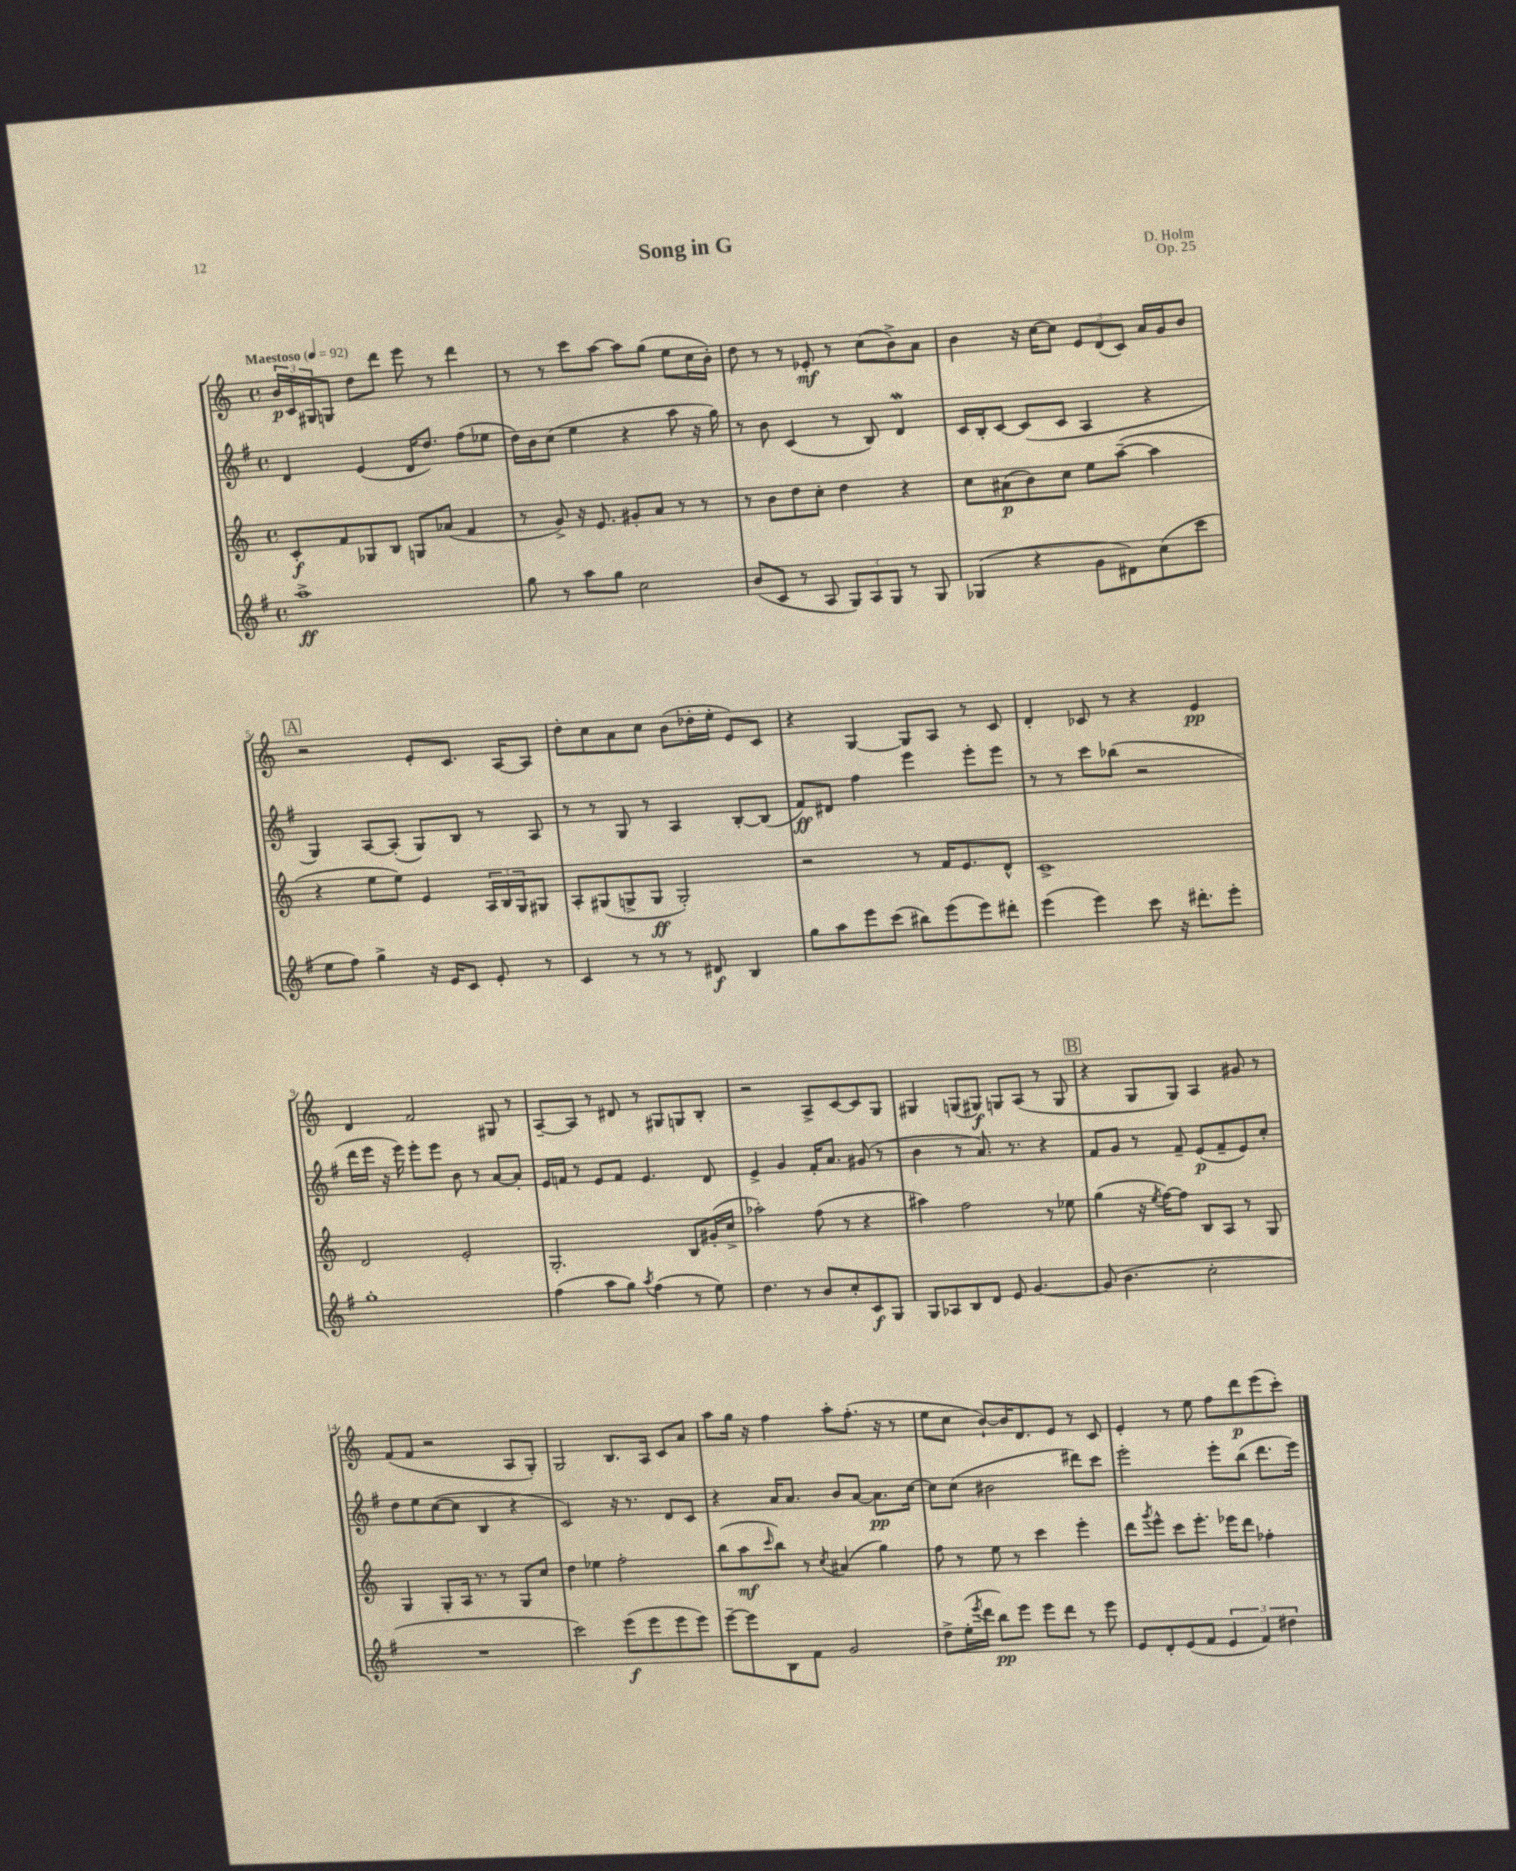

**kern	**kern	**kern	**kern
*staff4	*staff3	*staff2	*staff1
*clefG2	*clefG2	*clefG2	*clefG2
*k[f#]	*k[]	*k[f#]	*k[]
*M4/4	*M4/4	*M4/4	*M4/4
*met(c)	*met(c)	*met(c)	*met(c)
*MM92	*MM92	*MM92	*MM92
1aa^	8c'	4d	24b
.	.	.	24c
.	.	.	24G#
.	8f	.	8G
.	8G-	(4e	8dd
.	8B	.	8ddd
.	8G	16d	8eee
.	.	8.dd)	.
.	(8a-	.	8r
.	4f	(8ff#	4ddd
.	.	8ee-	.
=	=	=	=
8gg	8r	16dd)	8r
.	.	16b	.
8r	8g^)	(8cc	8r
8aa	16r	4ee	8ccc
.	8.e	.	.
8gg	.	.	[8aa
2cc	8g#'	4r	8aa]
.	8a	.	(8gg
.	8r	8aa	8ee
.	8r	16r	16cc
.	.	16gg)	16b')
=	=	=	=
(8b	8r	8r	8dd
8c	8b	8b	8r
8r	8dd	(4c	8r
8A	8cc'	.	8e-'
12G)	4dd	8r	8r
12A	.	.	.
.	.	8B)	(8cc
12G	.	.	.
8r	4r	4d	8b^)
8G	.	.	8a
=	=	=	=
(4G-	8cc	16c	4b
.	.	16B'	.
.	(8a#	[8c	.
4r	8b)	(8c]	16r
.	.	.	[16cc
.	8cc	8c	8cc]
8g	8ee	4A	12e
.	.	.	(12d
8d#)	([8aa~	.	.
.	.	.	12c)
(8cc	4aa]	4r	16a
.	.	.	16g
8ccc	.	.	8b
=	=	=	=
8ee	4r	4G)	2r
8ff#)	.	.	.
4gg^	8ee	[8A	.
.	8ee)	(8A']	.
16r	4e	8G)	8e'
16e	.	.	.
8c	.	8B	8.c
8e'	24A	8r	.
.	24B	.	.
.	.	.	[16A
.	24G	.	.
8r	8G#	8A	8A]
=	=	=	=
4c	8A'	8r	8dd'
.	(8G#	8r	8cc
8r	8G^	8G	8a
8r	8G	8r	8cc
8r	2G')	4A	(8b
8d#	.	.	16dd-'
.	.	.	16ee'
4B	.	[8B'	8e)
.	.	(8B]	8c
=	=	=	=
8gg	2r	8f#)	4r
8aa	.	8d#	.
8eee	.	4ff#	[4G
(8ccc	.	.	.
8bb#)	8r	4eee	8G]
(8eee	16f	.	8A
.	8.e	.	.
8eee)	.	8eee'	8r
8ddd#'	8d^^	8eee	8c
=	=	=	=
(4eee	1c^	8r	4d'
.	.	8r	.
4eee)	.	8ccc	8c-
.	.	(8bb-	8r
8ccc	.	2r	4r
16r	.	.	.
8.ddd#'	.	.	.
.	.	.	4e
8eee'	.	.	.
=	=	=	=
1gg'	2d	16ddd	4d
.	.	16eee	.
.	.	16r	.
.	.	16eee)	.
.	.	8eee'	2f
.	.	8eee	.
.	2e'	8b	.
.	.	8r	.
.	.	[8a	8G#
.	.	8a']	8r
=	=	=	=
(4ff#	2.G'	16e	[8A~
.	.	16f	.
.	.	8r	8A]
8aa	.	8e	8r
8gg)	.	8f	8d#
8qaa	.	.	.
(4ff#	.	4.e	8r
.	.	.	8G#
8r	8B	.	8G
8ee)	(16g#'	8d	8B'
.	16cc^	.	.
=	=	=	=
4.dd	2aa-')	4e^	2r
.	.	4g	.
8r	.	.	.
8b	(8ff	16f#'	8A^
.	.	8.a	.
8cc'	8r	.	[8c
8c	4r	(8g#	8c]
8G	.	8r	8G
=	=	=	=
8G	4aa#)	4b	4G#
8A-	.	.	.
8B	2ff	8r	(8G
8d	.	8.a)	8G#)
8e	.	.	8G
.	.	8.r	.
[4.g	.	.	(8A
.	8r	4r	8r
.	8ee-	.	8G
=	=	=	=
(8g]	(4gg	8f#	4r
4.b	.	8g	.
.	16r	8r	8G
.	8qee	.	.
.	[16ff)	.	.
.	8ff]	8f#~	8G)
2cc'	8B	(8e	4A
.	8A	8f#~	.
.	8r	8e)	8g#
.	8G	8cc'	8r
=	=	=	=
1r	4G	8dd	(8f
.	.	8ee	8f
.	8G'	([8cc	2r
.	16A	8cc]	.
.	8.r	.	.
.	.	4B	.
.	8r	.	.
.	8G	4r	8A
.	8cc	.	8G')
=	=	=	=
2ccc)	4dd	2c)	2G
.	4ee-	.	.
(8eee	2ff'	16r	8.B
.	.	8.r	.
8eee	.	.	.
.	.	.	16A
8eee	.	8d	8c
8eee)	.	8c	8a
=	=	=	=
[8eee~	(8bb	4r	8aa
8eee]	8aa	.	16gg
.	.	.	16r
.	16qqccc	.	.
8B	8bb)	16a	4ff
.	.	8.a	.
8f#	8r	.	.
.	8qcc	.	.
2g	(4a#	8b	8aa'
.	.	[8a	(8.ff'
.	4gg)	8.a]	.
.	.	.	16r
.	.	.	8r
.	.	[16cc	.
=	=	=	=
8dd^	8ff	8cc]	8ee
(16ee'	8r	(8cc	8cc
8qeee	.	.	.
16ddd	.	.	.
8bb)	8ee	2b#	[8b`)
8eee	8r	.	16b]
.	.	.	8.d
8eee	4ccc	.	.
8ddd	.	.	8e
8r	4eee'	8ddd#)	8r
8eee	.	8ccc	8c
=	=	=	=
8e	8ddd	2eee'	4e'
.	8qggg	.	.
8d'	8eee^^	.	.
(8e	8ccc	.	8r
8f#	8.eee'	.	8ee
6e	.	8eee'	8ff
.	16eee-	.	.
.	8ddd	(8bb	8ddd
6f#)	.	.	.
.	4ff-'	8.ddd	(8eee
6dd#	.	.	.
.	.	.	8ccc')
.	.	16eee)	.
==	==	==	==
*-	*-	*-	*-
